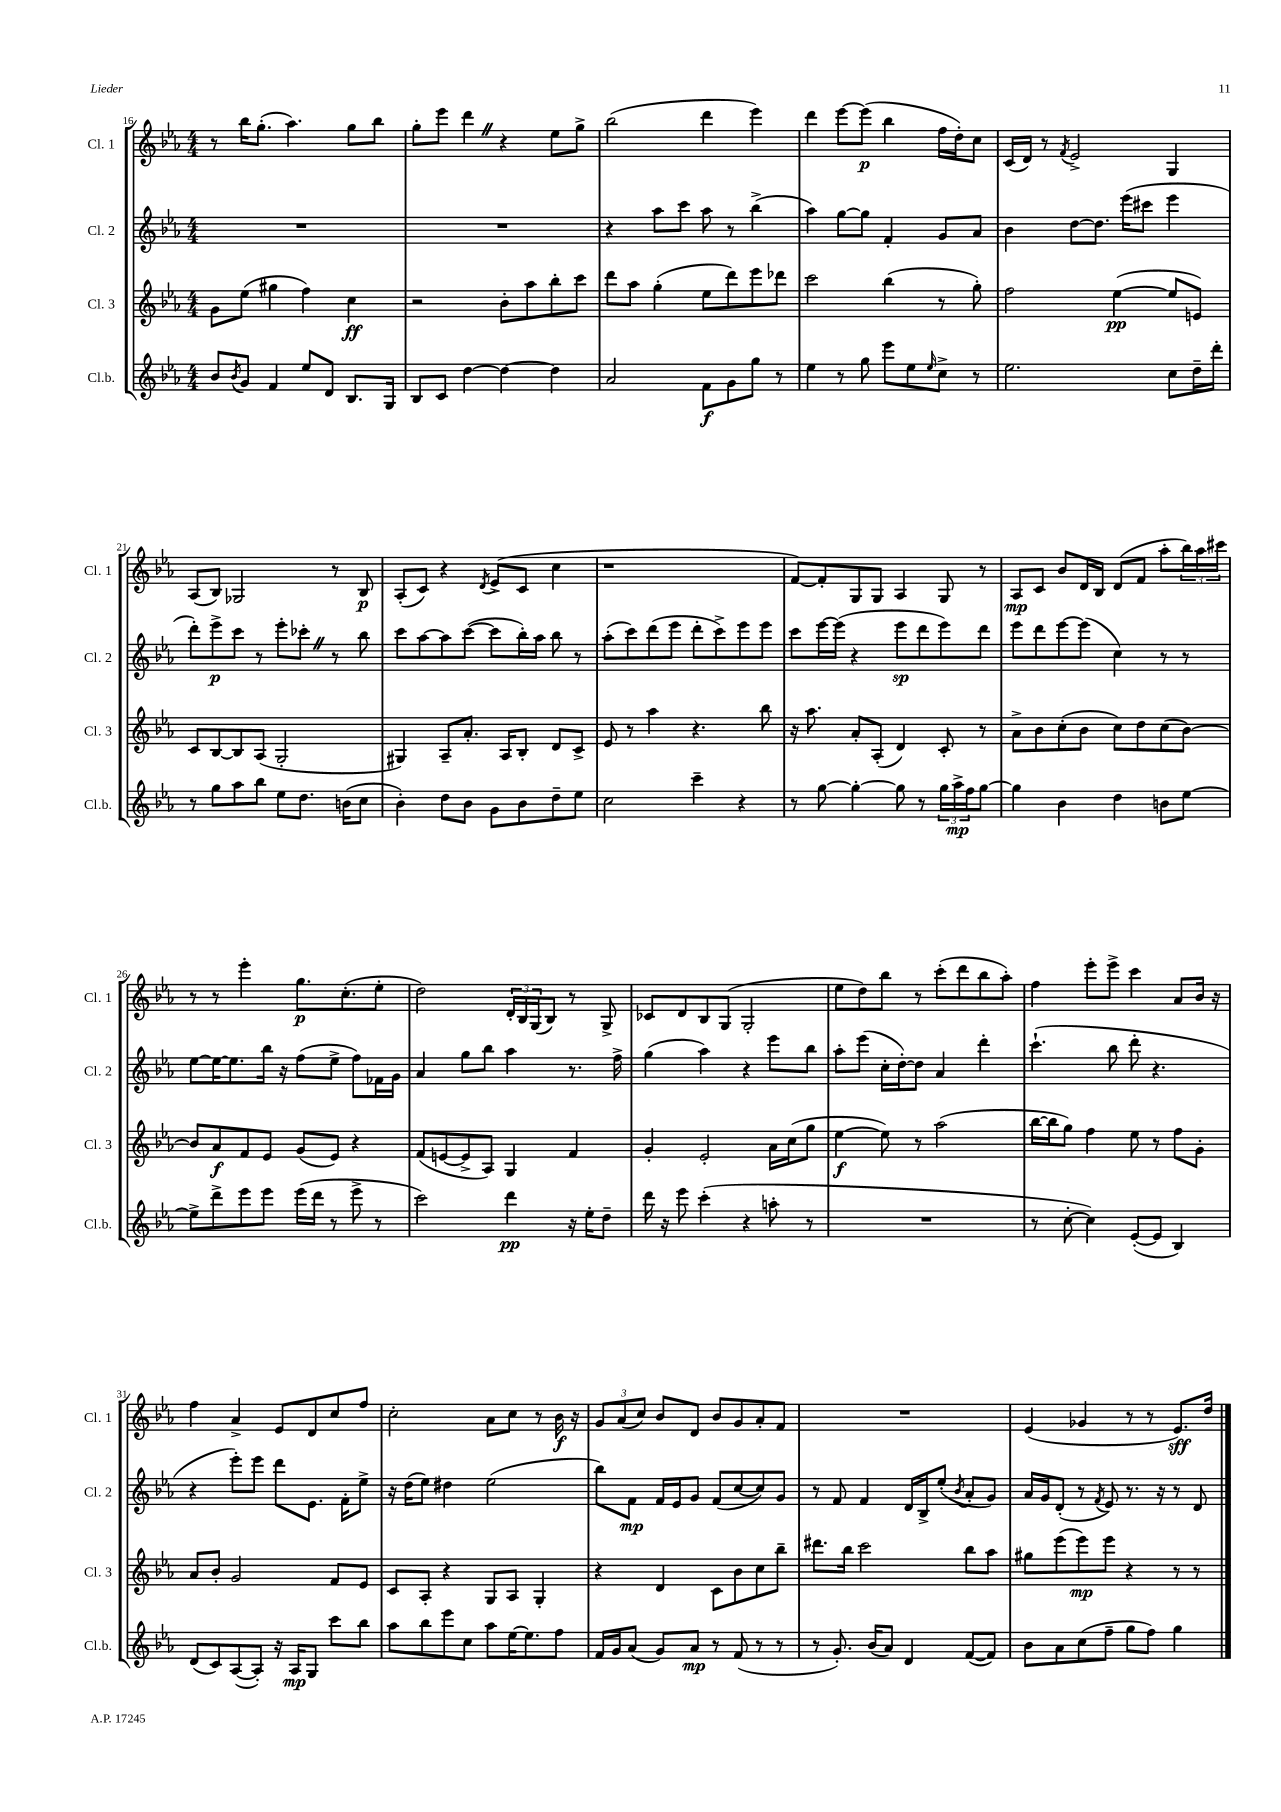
<<
\new StaffGroup <<
\new Staff = "s0" \with { instrumentName = "Cl. 1" shortInstrumentName = "Cl. 1" } {
    \clef treble \key ees \major \numericTimeSignature \time 4/4
    r8 bes''16 g''8.-.( aes''4.) g''8 bes''8 |
    g''8-. ees'''8 d'''4 \once \override BreathingSign.text = \markup { \musicglyph "scripts.caesura.straight" } \breathe r4 ees''8 g''8-> |
    bes''2( d'''4 ees'''4) |
    d'''4 ees'''8~ ees'''8\p( bes''4 f''16 d''16-.) c''8 |
    c'16( d'16) r8 \acciaccatura { f'8 } ees'2-> g4 |
    aes8( bes8) ges2 r8 bes8\p |
    aes8-.( c'8) r4 \acciaccatura { d'8 } ees'8->( c'8 c''4 |
    r1 |
    f'8~) f'8-. g8 g8 aes4 g8 r8 |
    aes8\mp c'8 bes'8 d'16 bes16 d'8( f'8 aes''8-. \tuplet 3/2 { bes''16) aes''16 cis'''16 } |
    r8 r8 ees'''4-. g''8.\p c''8.-.( ees''8-. |
    d''2) \tuplet 3/2 { d'16-. bes16 g16( } bes8) r8 g8-> |
    ces'8 d'8 bes8 g8( g2-. |
    ees''8 d''8) bes''8 r8 c'''8-.( d'''8 bes''8 aes''8-.) |
    f''4 ees'''8-. ees'''8-> c'''4 aes'8 bes'16 r16 |
    f''4 aes'4-> ees'8 d'8 c''8 f''8 |
    c''2-. aes'8 c''8 r8 bes'16\f r16 |
    \tuplet 3/2 { g'8 aes'8( c''8) } bes'8 d'8 bes'8 g'8 aes'8-. f'8 |
    R1 |
    ees'4( ges'4 r8 r8 ees'8.\sff) d''16 \bar "|." |
}
\new Staff = "s1" \with { instrumentName = "Cl. 2" shortInstrumentName = "Cl. 2" } {
    \clef treble \key ees \major \numericTimeSignature \time 4/4
    R1 |
    R1 |
    r4 aes''8 c'''8 aes''8 r8 bes''4->( |
    aes''4) g''8~ g''8 f'4-. g'8 aes'8 |
    bes'4 d''8~ d''8. ees'''16( cis'''8 ees'''4 |
    d'''8-.) ees'''8->\p c'''8 r8 ees'''8-. ces'''8-. \once \override BreathingSign.text = \markup { \musicglyph "scripts.caesura.straight" } \breathe r8 bes''8 |
    c'''8 aes''8~ aes''8 c'''8~( c'''8 bes''16-.) aes''16 bes''8 r8 |
    aes''8-.( c'''8) d'''8( ees'''8 d'''8-. c'''8->) ees'''8 ees'''8 |
    c'''8 ees'''16~ ees'''16( r4 ees'''8\sp d'''8 ees'''8) d'''8 |
    ees'''8 d'''8 ees'''8~ ees'''8( c''4) r8 r8 |
    ees''8~ ees''16~ ees''8. bes''16 r16 f''8( ees''8-> f''8) fes'16 g'16 |
    aes'4 g''8 bes''8 aes''4 r8. f''16-> |
    g''4( aes''4) r4 ees'''8 bes''8 |
    aes''8-. ees'''8( c''16-. d''16~-.) d''8 aes'4 d'''4-. |
    c'''4.-!( bes''8 d'''8-. r4. |
    r4 ees'''8-.) ees'''8 d'''8 ees'8. f'16-. ees''8-> |
    r16 d''16( ees''8) dis''4 ees''2( |
    bes''8) f'8\mp f'16 ees'16 g'8 f'8( c''8~ c''8) g'8 |
    r8 f'8 f'4 d'16 bes16-> ees''8-.( \acciaccatura { bes'8 } aes'8-. g'8) |
    aes'16 g'16 d'8-.( r8 \acciaccatura { f'8 } ees'8) r8. r16 r8 d'8 \bar "|." |
}
\new Staff = "s2" \with { instrumentName = "Cl. 3" shortInstrumentName = "Cl. 3" } {
    \clef treble \key ees \major \numericTimeSignature \time 4/4
    g'8 ees''8( gis''4 f''4) c''4\ff |
    r2 bes'8-. aes''8 bes''8-. c'''8 |
    d'''8 aes''8 g''4-.( ees''8 d'''8) ees'''8 des'''8 |
    c'''2 bes''4( r8 g''8-.) |
    f''2 ees''4~\pp( ees''8 e'8) |
    c'8 bes8~ bes8 aes8( g2-. |
    gis4) aes8-- aes'8.-. aes16 bes8-. d'8 c'8-> |
    ees'8 r8 aes''4 r4. bes''8 |
    r16 aes''8. aes'8-. aes8-.( d'4) c'8-. r8 |
    aes'8-> bes'8 c''8-.( bes'8 c''8) d''8 c''8( bes'8~) |
    bes'8 aes'8\f f'8 ees'8 g'8( ees'8) r4 |
    f'8( e'8~ e'8-> aes8) g4 f'4 |
    g'4-. ees'2-. aes'16 c''16( g''8 |
    ees''4~\f ees''8) r8 aes''2( |
    bes''16~ bes''16 g''8) f''4 ees''8 r8 f''8 g'8-. |
    aes'8 bes'8-. g'2 f'8 ees'8 |
    c'8 aes8-. r4 g8 aes8 g4-. |
    r4 d'4 c'8 bes'8 c''8 bes''8-- |
    dis'''8. bes''16 c'''2 bes''8 aes''8 |
    gis''8 ees'''8( ees'''8\mp) ees'''8 r4 r8 r8 \bar "|." |
}
\new Staff = "s3" \with { instrumentName = "Cl.b." shortInstrumentName = "Cl.b." } {
    \clef treble \key ees \major \numericTimeSignature \time 4/4
    bes'8 \acciaccatura { bes'8 } g'8 f'4 ees''8 d'8 bes8. g16 |
    bes8 c'8 d''4~ d''4~ d''4 |
    aes'2 f'8\f g'8 g''8 r8 |
    ees''4 r8 g''8 ees'''8 ees''8 \grace { ees''16 } c''8-> r8 |
    ees''2. c''8 d''16-- d'''16-. |
    r8 g''8 aes''8 bes''8 ees''8 d''8. b'16( c''8 |
    bes'4-.) d''8 bes'8 g'8 bes'8 d''8-- ees''8 |
    c''2 c'''4-- r4 |
    r8 g''8~ g''4~-. g''8 r8 \tuplet 3/2 { g''16 aes''16->\mp f''16 } g''8~ |
    g''4 bes'4 d''4 b'8 ees''8~ |
    ees''8-> d'''8-> ees'''8 ees'''8 ees'''16( d'''16 r8 ees'''8-> r8 |
    c'''2) d'''4\pp r16 ees''16-. d''8-- |
    d'''16 r16 ees'''8 c'''4-.( r4 a''8-. r8 |
    R1 |
    r8 c''8~-. c''4) ees'8~-.( ees'8 bes4) |
    d'8( c'8) aes8~( aes8-.) r16 aes16\mp g8 c'''8 bes''8 |
    aes''8 bes''8 ees'''8 c''8 aes''8 ees''16~ ees''8. f''8 |
    f'16 g'16 aes'8( g'8) aes'8\mp r8 f'8( r8 r8 |
    r8 g'8.-.) bes'16( aes'8) d'4 f'8~( f'8) |
    bes'8 aes'8 c''8( f''8-- g''8 f''8) g''4 \bar "|." |
}
>>
>>
\layout { \context { \Score currentBarNumber = #16 } }
